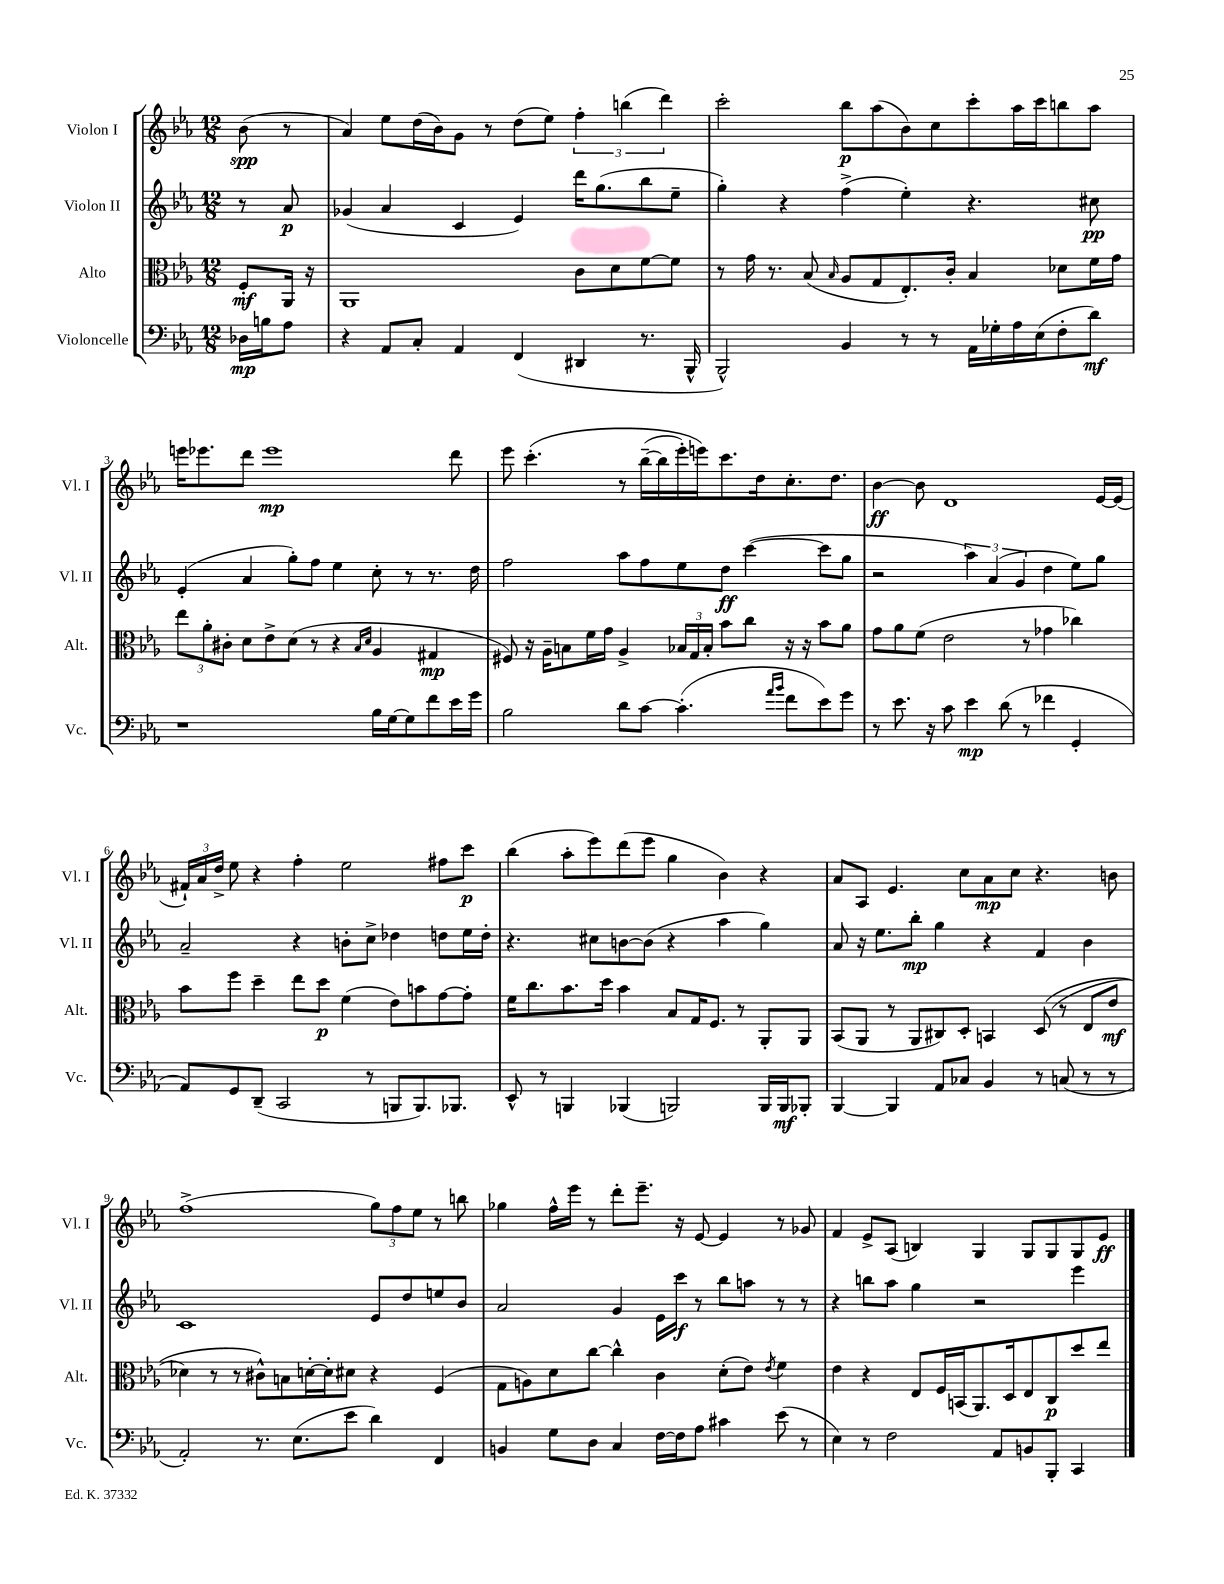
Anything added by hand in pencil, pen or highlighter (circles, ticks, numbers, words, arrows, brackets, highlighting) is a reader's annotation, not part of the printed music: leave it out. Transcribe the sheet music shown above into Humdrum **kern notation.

**kern	**kern	**kern	**kern
*staff4	*staff3	*staff2	*staff1
*clefF4	*clefC3	*clefG2	*clefG2
*k[b-e-a-]	*k[b-e-a-]	*k[b-e-a-]	*k[b-e-a-]
*M12/8	*M12/8	*M12/8	*M12/8
16D-\LL	8F'/L	8r	(8b-\
16B\J	.	.	.
8A-\J	16AA-/Jk	8a-/	8r
.	16r	.	.
=	=	=	=
4r	1AA-	(4g-/	4a-/)
8AA-/L	.	4a-/	8ee-\L
8C'/J	.	.	(16dd\L
.	.	.	16b-\J)
4AA-/	.	4c/	8g\J
.	.	.	8r
(4FF/	.	4e-/)	(8dd\L
.	.	.	8ee-\J)
4DD#/	8c\L	16ddd\LK	6ff'\
.	.	(8.gg\	.
.	8d\	.	.
.	.	.	(6bb\
8.r	[8f\	8bb-\	.
.	.	.	6ddd\)
.	8f\]J	8ee-~\J	.
16BBB-^^/	.	.	.
=	=	=	=
2BBB-^^/)	8r	4gg'\)	2ccc'\
.	16g\	.	.
.	8.r	.	.
.	.	4r	.
.	(8B-/	.	.
.	16qqB-/	.	.
4BB-/	8A-/L	(4ff^\	8bb-\L
.	8G/	.	(8aa-\
8r	8.E-'/)	4ee-'\)	8b-\)
8r	.	.	8cc\
.	16c'/Jk	.	.
16AA-\LL	4B-/	4.r	8ccc'\
16G-'\	.	.	.
16A-\	.	.	16aa-\L
(16E-\J	.	.	16ccc\J
8F'\	8d-\L	.	8bb\
8d\J)	16f\L	8cc#\	8aa-\J
.	16g\JJ	.	.
=	=	=	=
1r	12ee-\L	(4e-'/	16eee\LK
.	.	.	8.eee-\
.	12a-'\	.	.
.	12c#'\J	.	.
.	8d\L	4a-/	8ddd\J
.	8e-^\	.	1eee-
.	(8d\J	8gg'\L)	.
.	8r	8ff\J	.
.	4r	4ee-\	.
.	16qqB-/LL	.	.
.	16qqd/JJ	.	.
16B-\LL	4A-/	8cc'\	.
[16G\J	.	.	.
8G\]	.	8r	.
8f\	4G#/	8.r	.
16e-\L	.	.	8ddd\
16g\JJ	.	16dd\	.
=	=	=	=
2B-\	8F#/)	2ff\	8eee-\
.	16r	.	&(4.ccc'\
.	16A-~\LK	.	.
.	8B\	.	.
.	16f\L	.	.
.	16g\JJ	.	.
8d\L	4A-^/	8aa-\L	8r
[8c\J	.	8ff\	([16bb-~\LL
.	.	.	16bb-\]
(4.c'\]	24B-/LL	8ee-\	16eee-'\)
.	24G/	.	.
.	.	.	16eee\J&)
.	24B-'/JJ	.	.
.	8b-\L	8dd\J	8.ccc\
.	8cc\J	([4ccc\	.
.	.	.	16dd\k
16qqa-/LL	.	.	.
16qqb-/JJ	.	.	.
8f\L	16r	.	8.cc'\
.	16r	.	.
8e-\)	8b-\L	8ccc\]L	.
.	.	.	8.dd\J
8g\J	8a-\J	8gg\J	.
=	=	=	=
8r	8g\L	2r	[4b-\
8.e-\	8a-\	.	.
.	(8f\J	.	8b-\]
16r	.	.	.
8c\	2e-\	.	1d
4e-\	.	6aa-\)	.
.	.	(6a-/	.
(8d\	.	.	.
.	.	6g/	.
8r	8r	.	.
4f-\	4g-\	4dd\	.
4GG'/	4cc-\)	8ee-\L)	.
.	.	8gg\J	[16e-/LL
.	.	.	(16e-/]JJ
=	=	=	=
8AA-/L)	8b-\L	2a-~/	24f#`/LL)
.	.	.	24a-/
.	.	.	24dd^/JJ
8GG/	8ff\J	.	8ee-\
(8DD~/J	4dd~\	.	4r
2CC/	.	.	.
.	8ee-\L	4r	4ff'\
.	8dd\J	.	.
.	(4f\	8b'\L	2ee-\
8r	.	8cc^\J	.
8BBB/L	8e-\L)	4dd-\	.
8.BBB/)	8b\	.	.
.	[8g\	8dd\L	8ff#\L
8.BBB-/J	.	.	.
.	8g'\]J	16ee-\L	8ccc\J
.	.	16dd'\JJ	.
=	=	=	=
8EE-^^/	16f\LK	4.r	(4bb-\
.	8.cc\	.	.
8r	.	.	.
4BBB/	8.b-\	.	8aa-'\L
.	.	8cc#\L	8eee-\)
.	16dd\Jk	.	.
(4BBB-/	4b-\	[8b\	(8ddd\
.	.	(8b\]J	8eee-\J
2BBB/)	8B-/L	4r	4gg\
.	16G/K	.	.
.	8.F/J	.	.
.	.	4aa-\	4b-\)
.	8r	.	.
16BBB/LL	8AA-'/L	4gg\)	4r
16BBB/J	.	.	.
8BBB-'/J	8AA-/J	.	.
=	=	=	=
[4BBB-/	(8BB-/L	8a-/	8a-/L
.	8AA-/J	16r	8A-/J
.	.	8.ee-\L	.
4BBB-/]	8r	.	4.e-/
.	8AA-/L	8bb-'\J	.
8AA-/L	8C#/)	4gg\	.
8C-/J	8D'/J	.	8cc\L
4BB-/	4BB/	4r	8a-\
.	.	.	8cc\J
8r	&((8D/	4f/	4.r
(8C/	8r	.	.
8r	8E-/L	4b-\	.
8r	8e-/J	.	8b\
=	=	=	=
2AA-'/)	4d-\)	1c	(1ff^
.	8r	.	.
.	8r	.	.
8.r	8c#^^\L&)	.	.
.	8B\	.	.
(8.E-\L	.	.	.
.	[16d'\L	.	.
.	16d'\]J	.	.
8e-\J	8d#\J	.	.
4d\)	4r	8e-/L	12gg\L)
.	.	.	12ff\
.	.	8dd/	.
.	.	.	12ee-\J
4FF/	(4F/	8ee/	8r
.	.	8b-/J	8bb\
=	=	=	=
4BB/	8G\L	2a-/	4gg-\
.	8A\)	.	.
8G\L	8d\	.	16ff^^\LL
.	.	.	16eee-\JJ
8D\J	[8cc\J	.	8r
4C/	4cc^^\]	4g/	8ddd'\L
.	.	.	8.eee-~\J
[16F\LL	4c\	16e-\LL	.
16F\]J	.	16ccc\JJ	16r
8A-\J	.	8r	[8e-/
4c#\	(8d'\L	8bb-\L	4e-/]
.	8e-\J)	8aa\J	.
.	8qe-/	.	.
(8e-\	4f\	8r	8r
8r	.	8r	8g-/
=	=	=	=
4E-\)	4e-\	4r	4f/
8r	4r	8bb\L	8e-^/L
2F\	.	8aa-\J	(8A-/J
.	8E-/L	4gg\	4B/)
.	16F/L	.	.
.	(16BB/J	.	.
.	8.AA-/)	2r	4G/
8AA-/L	.	.	.
.	16D/k	.	.
8BB/	8E-/	.	8G/L
8BBB-'/J	8C/	.	8G/
4CC/	8dd/	4eee-\	8G/
.	8ee-/J	.	8e-/J
==	==	==	==
*-	*-	*-	*-
